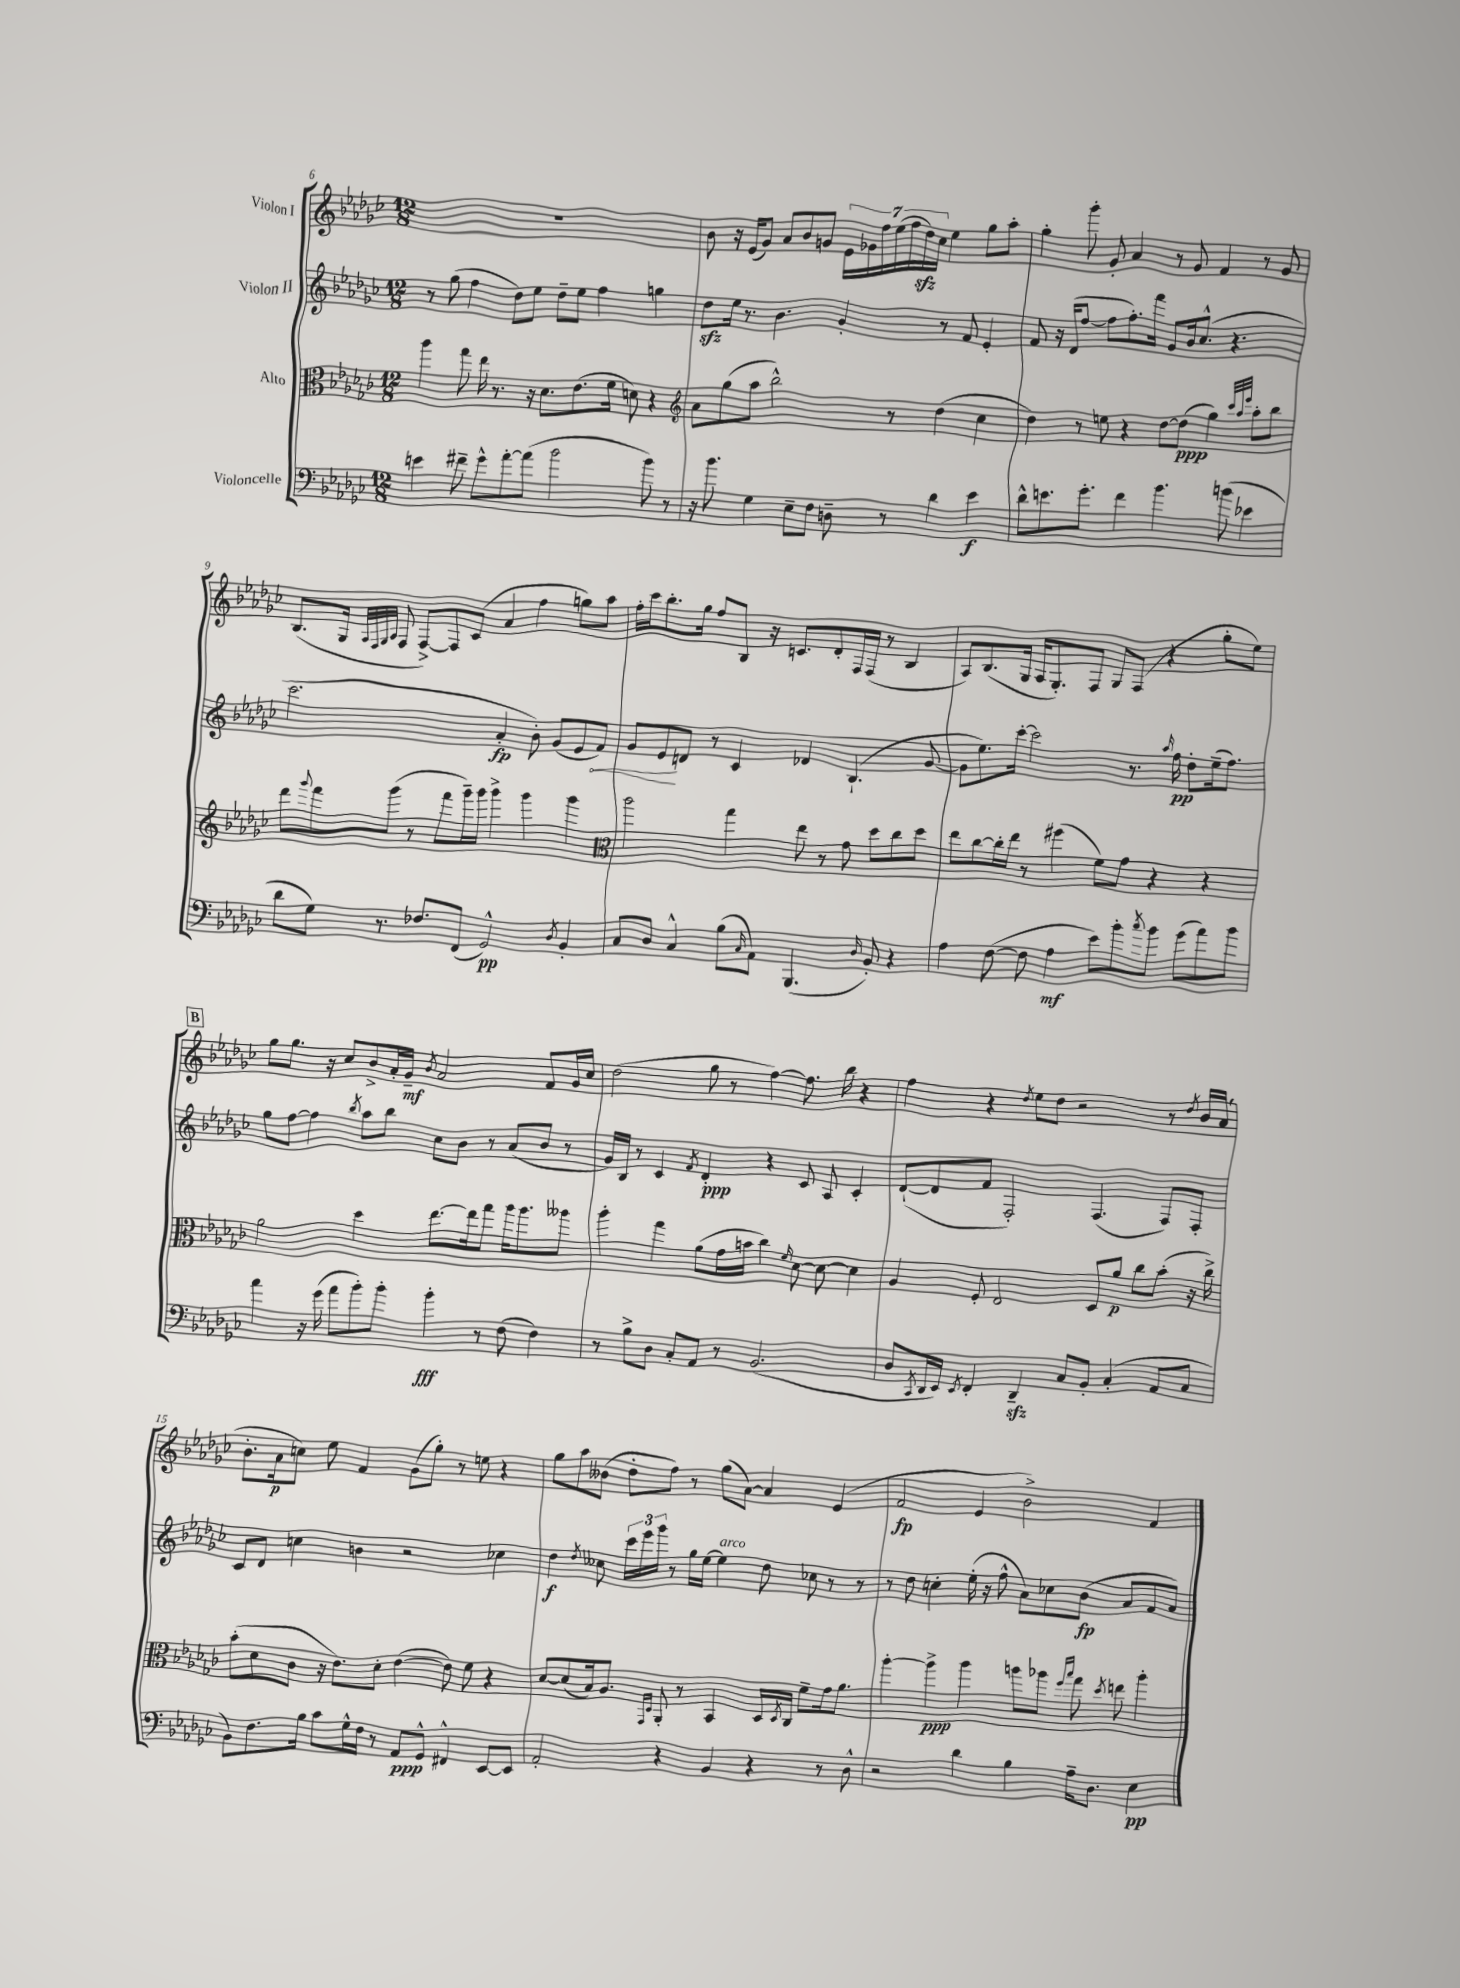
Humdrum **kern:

**kern	**kern	**kern	**kern
*staff4	*staff3	*staff2	*staff1
*clefF4	*clefC3	*clefG2	*clefG2
*k[b-e-a-d-g-c-]	*k[b-e-a-d-g-c-]	*k[b-e-a-d-g-c-]	*k[b-e-a-d-g-c-]
*M12/8	*M12/8	*M12/8	*M12/8
4e	4aa-	8r	1.r
.	.	(8gg-	.
8f#~	8gg-	4ff	.
8g-^^	16ee-	.	.
.	8.r	.	.
[8a-'	.	8dd-)	.
(8a-]	16r	8ee-	.
.	8.d-	.	.
2b-	.	8dd-~	.
.	(8.e-	8ee-	.
.	.	4ff	.
.	16f	.	.
.	8d)	.	.
8b-)	4r	4gg	.
8r	.	.	.
=	=	=	=
*	*clefG2	*	*
16r	8a-	8dd-	8b-
8.b-	.	.	.
.	(8gg-	16ee-	16r
.	.	8.r	(16e-
4G-	8aa-	.	8g-)
.	2bb-^^)	4.b-	8a-
8E-~	.	.	8b-
8F	.	.	8g
8D~	.	4g-'	28e-
.	.	.	28g-
.	.	.	28ff
.	.	.	(28ee-
8r	8r	.	.
.	.	.	28ff
.	.	.	28dd-)
.	.	.	28cc-
4d-	(4dd-	8r	4ee-
.	.	8f	.
4e-	4cc-	4e-'	8gg-
.	.	.	8aa-'
=	=	=	=
8d-^^	4dd-)	8f	4gg-'
8.e	.	16r	.
.	.	(16d-	.
.	8r	[8ff	8ggg-'
8.g-'	.	.	.
.	8ee	8ff]	8g-'
4f	4r	8.ff')	4a-
.	.	16fff	.
4.b-	[8dd-	8g-	8r
.	(8dd-]	16b-	8g-
.	.	(8.cc-^^	.
.	4gg-)	.	4f
(8b	.	4.r	.
.	32qqccc-	.	.
.	32qqaa-	.	.
.	32qqeee-	.	.
4e-	8aa-'	.	8r
.	8bb-	.	8g-
=	=	=	=
8d-	8ddd-	2.ccc-	(8.B-
.	8qqggg-	.	.
8G-)	8fff	.	.
.	.	.	16G-
.	.	.	32qqA-
.	.	.	32qqF
.	.	.	32qqG-
.	.	.	32qqA-
8.r	(8ggg-	.	8F
.	8r	.	[8F^)
8.F-	.	.	.
.	8fff	.	8F]
(8FF	16ggg-~)	.	(8c-
.	16ggg-	.	.
2GG-^^)	4ggg-^	4a-'	4a-
.	4ggg-	8b-')	4ff
.	.	(8g-	.
8qD-	.	.	.
4BB-'	4ggg-	8e-	8gg)
.	.	8f)	8aa-
=	=	=	=
*	*clefC3	*	*
8C-	2aa-	8g-	16ff'
.	.	.	16ccc-
8D-	.	8e-	8.bb-'
4C-^^	.	8d	.
.	.	.	16gg-
.	.	8r	8ff
(8B-	4gg-	4c-	8B-
16qqC-	.	.	.
8AA-)	.	.	16r
.	.	.	8.c
(4.BBB-	8ee-	4d-	.
.	8r	.	8d-'
.	8g-	(4.B-`	16F
.	.	.	(16F
16qqD-	.	.	.
8BB-')	8dd-	.	8r
4r	8cc-	.	4B-
.	8dd-	[8g-	.
=	=	=	=
4A-	8ee-	8g-]	8A-)
.	[8cc-	8.ee-)	(8.B-
([8F	16cc-']	.	.
.	16ee-	[16ccc-'	16G-
8F]	8r	2ccc-]	16A-
.	.	.	8.G-')
4A-	(4ff#	.	.
.	.	.	8F
8e-)	8f)	.	8G-
8b-'	8g-	8.r	(8F
8qcc-	.	.	.
8b-	4r	.	4r
.	.	16qqaa-	.
.	.	16ff	.
(8g-	.	8dd-'	.
8a-)	4r	(16ee-~	8gg-'
.	.	8.ff)	.
8b-	.	.	8ee-)
=	=	=	=
4a-	2a-	8gg-	8gg-
.	.	[8ff	8.gg-
16r	.	4ff]	.
(16g-	.	.	16r
8a-	.	.	8cc-
.	.	8qbb-	.
8b-')	4dd-	8aa-	8b-^
8b-'	.	8bb-	16a-'
.	.	.	16g-~
.	.	.	8qb-
4b-'	[8.ee-	8cc-	2a-
.	.	8b-	.
.	16ee-]	.	.
8r	8gg-	8r	.
(8F	16aa-	(8a-	.
.	8.aa-	.	.
4F)	.	8b-	8f
.	8aa--	8r	16g-
.	.	.	16cc-
=	=	=	=
8r	4aa-'	16g-)	(2dd-
.	.	16B-	.
8B-^	.	8r	.
8D-	4gg-	4c-	.
8C-'	.	.	.
.	.	8qf	.
8AA-	(8a-	4d-'	8gg-
8r	16g-	.	8r
.	16b	.	.
(2.BB-	4cc-)	4r	[4ff)
.	16qqf	.	.
.	[8d-	8c-	8.ff]
.	8d-_	8A-	.
.	.	.	16bb-
.	4d-]	4c-'	4r
=	=	=	=
8D-	4A-	([8d-`	4ff
8qCC-	.	.	.
16DD-	.	8d-]	.
16EE-)	.	.	.
8qEE-	.	.	.
4FF'	8F'	8f	4r
.	2E-	2F')	.
.	.	.	8qdd-
4DD-~	.	.	8ee-
.	.	.	8dd-
8C-	.	.	2r
8BB-'	8D-	(4.F	.
(4C-'	8a-	.	.
.	8cc-	.	.
8AA-	(8b-'	8F)	8r
.	.	.	8qdd-
8C-	16r	8F'	16b-
.	16cc-^)	.	(16a-
=	=	=	=
8BB-)	(8b-'	8c-	8.b-'
8.F	8d-	8d-	.
.	.	.	16a-
.	8c-	4cc	8cc)
16B-	.	.	.
8c-	16r	.	8ee-
.	8.e-)	.	.
16G-^^	.	4b	4f
16F	.	.	.
8r	8d-'	.	.
8AA-	([4e-	2r	(8g-
8GG-^^	.	.	8gg-')
4FF#^^	8e-])	.	8r
.	8f	.	8ee
[8EE-	4r	4cc-	4r
8EE-]	.	.	.
=	=	=	=
2AA-'	[8d-	4dd-	8gg-
.	(8d-]	.	8aa-
.	.	8qdd-	.
.	16B-)	8cc--	(8b--
.	8.A-	.	.
.	.	24ccc-	8dd-'
.	.	24eee-	.
.	.	24ggg-	.
.	16qqGG-	.	.
.	16qqD-	.	.
4r	8AA-'	8r	8ff)
.	8r	16gg-	8r
.	.	[16ee-	.
4BB-	4BB-	4ee-]	(8gg-
.	.	.	[8a-)
4r	16D-	8dd-	4a-]
.	8qD-	.	.
.	16C-	.	.
.	8f~	8cc-	.
8r	16g-	8r	(4e-
.	8.a-	.	.
8D-^^	.	8r	.
=	=	=	=
2r	[4aa-'	8r	2f
.	.	8dd-	.
.	4aa-^]	4cc'	.
4d-	4aa-	(16ee-'	4e-
.	.	16r	.
.	.	8ff^^	.
4B-	8aa	8a-)	2b-^)
.	8aa-	8cc-	.
.	16qqff	.	.
.	16qqbb-	.	.
16A-~	8gg-	(8b-	.
8.D-	.	.	.
.	8qdd-	.	.
.	8ee	8a-	.
4E-	4aa-'	8f	4f
.	.	8a-)	.
==	==	==	==
*-	*-	*-	*-
